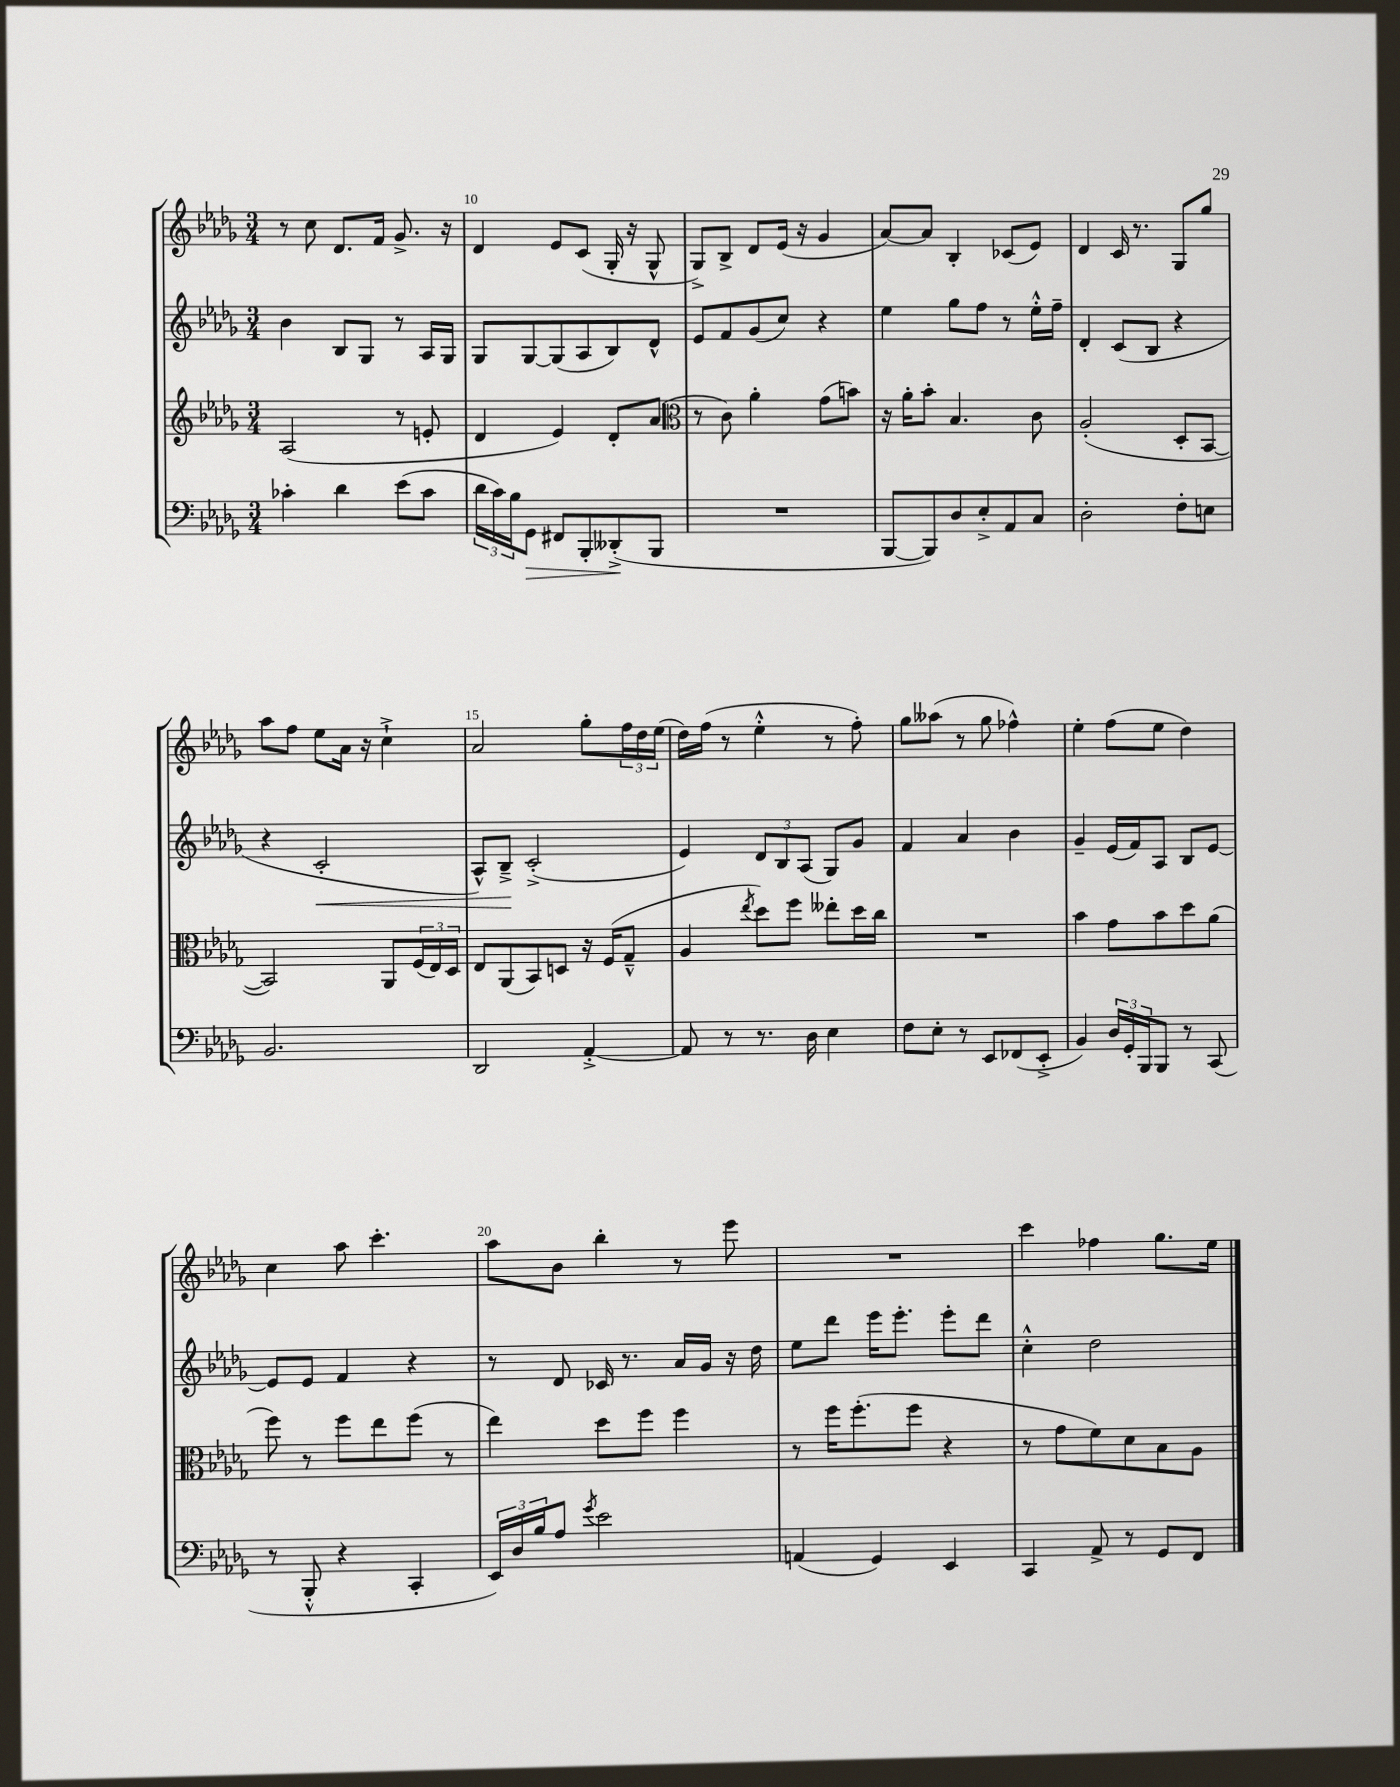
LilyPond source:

<<
\new StaffGroup <<
\new Staff = "s0" {
    \clef treble \key des \major \numericTimeSignature \time 3/4
    r8 c''8 des'8. f'16 ges'8.-> r16 |
    des'4 ees'8 c'8( ges16-. r16 ges8-^ |
    ges8->) bes8-> des'8 ees'16( r16 ges'4 |
    aes'8~) aes'8 bes4-. ces'8( ees'8) |
    des'4 c'16 r8. ges8 ges''8 |
    aes''8 f''8 ees''8 aes'16 r16 c''4-!-> |
    aes'2 ges''8-. \tuplet 3/2 { f''16 des''16 ees''16( } |
    des''16) f''16( r8 ees''4-.-^ r8 f''8-.) |
    ges''8 aeses''8( r8 ges''8 fes''4-^) |
    ees''4-. f''8( ees''8 des''4) |
    c''4 aes''8 c'''4.-. |
    aes''8 bes'8 bes''4-. r8 ees'''8 |
    R2. |
    c'''4 fes''4 ges''8. ees''16 \bar "|." |
}
\new Staff = "s1" {
    \clef treble \key des \major \numericTimeSignature \time 3/4
    bes'4 bes8 ges8 r8 aes16 ges16 |
    ges8 ges8~ ges8( aes8 bes8) des'8-^ |
    ees'8 f'8 ges'8( c''8) r4 |
    ees''4 ges''8 f''8 r8 ees''16-.-^ f''16-- |
    des'4-. c'8( bes8 r4 |
    r4 c'2-.\< |
    aes8-^) bes8--->\! c'2-.->( |
    ees'4) \tuplet 3/2 { des'8 bes8 aes8( } ges8) ges'8 |
    f'4 aes'4 bes'4 |
    ges'4-- ees'16( f'16) aes8 bes8 ees'8~ |
    ees'8 ees'8 f'4 r4 |
    r8 des'8 ces'16 r8. aes'16 ges'16 r16 des''16 |
    ees''8 des'''8 ees'''16 ees'''8.-. ees'''8-. des'''8 |
    c''4-.-^ des''2 \bar "|." |
}
\new Staff = "s2" {
    \clef treble \key des \major \numericTimeSignature \time 3/4
    aes2( r8 e'8-. |
    des'4 ees'4) des'8-. aes'8( |
    \clef alto r8 c'8) aes'4-. ges'8( b'8) |
    r16 aes'16-. bes'8-. bes4. c'8 |
    aes2-.( des8-. bes,8~ |
    bes,2) aes,8 \tuplet 3/2 { f16( ees16) des16 } |
    ees8 aes,8( bes,8) d8 r16 f16( ges8---^ |
    aes4 \acciaccatura { ees''8 } des''8) f''8 eeses''8-. des''16 c''16 |
    R2. |
    bes'4 ges'8 bes'8 des''8 aes'8( |
    f''8) r8 f''8 ees''8 f''8( r8 |
    ees''4) des''8 f''8 f''4 |
    r8 f''16 f''8.-.( f''8 r4 |
    r8 ges'8 f'8) des'8 bes8 aes8 \bar "|." |
}
\new Staff = "s3" {
    \clef bass \key des \major \numericTimeSignature \time 3/4
    ces'4-. des'4 ees'8( ces'8 |
    \tuplet 3/2 { des'16 c'16) bes16 } ges,8\> fis,8 bes,,8-. deses,8-.->\!( bes,,8 |
    R2. |
    bes,,8~ bes,,8) des8 ees8-.-> aes,8 c8 |
    des2-. f8-. e8 |
    bes,2. |
    des,2 aes,4~-.-> |
    aes,8 r8 r8. des16 ees4 |
    f8 ees8-. r8 ees,8 fes,8( ees,8-.-> |
    bes,4) \tuplet 3/2 { des16 ges,16-. bes,,16 } bes,,8 r8 c,8( |
    r8 bes,,8-.-^ r4 c,4-. |
    \tuplet 3/2 { ees,16) des16 bes16 } aes8 \acciaccatura { ges'8 } ees'2 |
    a,4( ges,4) ees,4 |
    c,4 aes,8-> r8 ges,8 f,8 \bar "|." |
}
>>
>>
\layout { \context { \Score currentBarNumber = #9 \override BarNumber.break-visibility = ##(#f #t #t) barNumberVisibility = #(every-nth-bar-number-visible 5) } }
